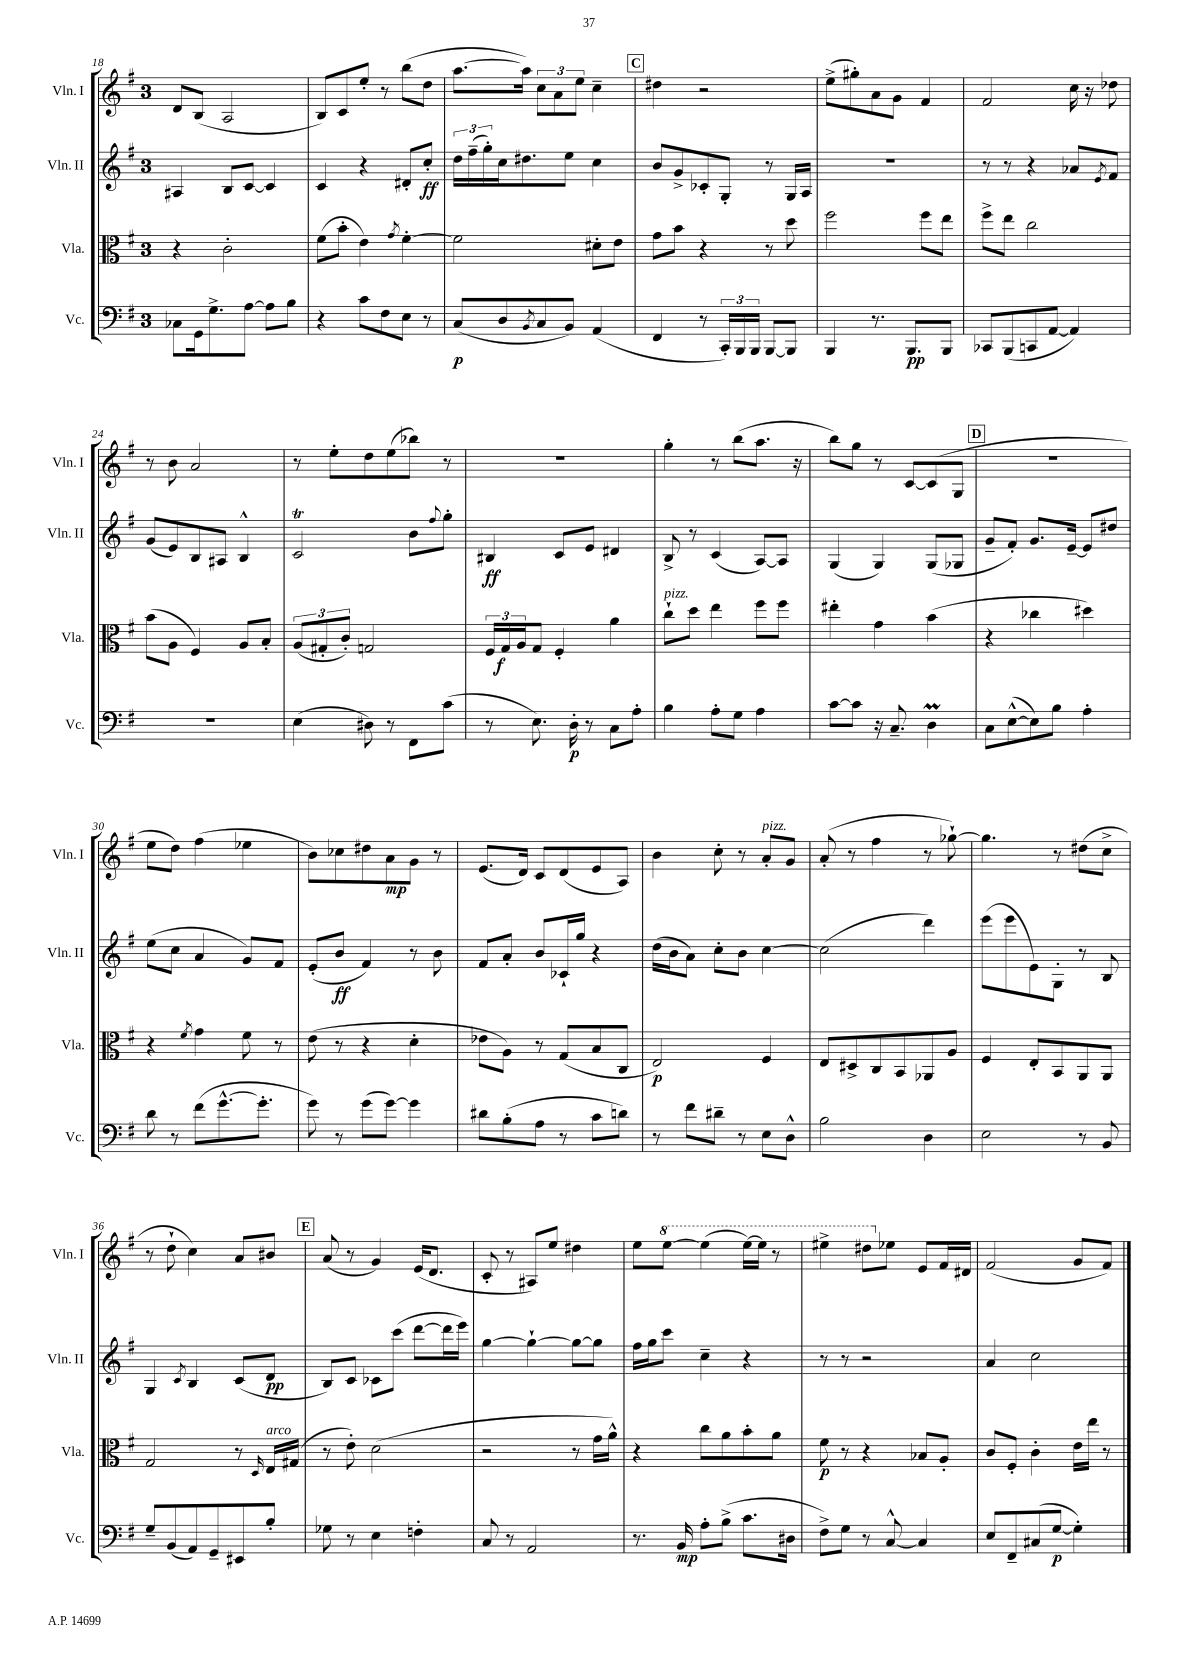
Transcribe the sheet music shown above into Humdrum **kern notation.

**kern	**kern	**kern	**kern
*staff4	*staff3	*staff2	*staff1
*clefF4	*clefC3	*clefG2	*clefG2
*k[f#]	*k[f#]	*k[f#]	*k[f#]
*M3/4	*M3/4	*M3/4	*M3/4
8C-	4r	4A#	8d
16GG	.	.	(8B
8.G^	.	.	.
.	2c'	8B	2A
[8A	.	[8c	.
8A]	.	4c]	.
8B	.	.	.
=	=	=	=
4r	(8f#	4c	8B)
.	8b'	.	8c
8c	4e)	4r	8ee'
8F#	.	.	8r
.	8qg	.	.
8E	[4f#'	8d#'	(8bb
8r	.	8cc'	8dd
=	=	=	=
(8C	2f#]	24dd	[8.aa
.	.	(24ff#~	.
.	.	24gg')	.
8D	.	16cc	.
.	.	8.dd#	16aa])
8qBB	.	.	.
8C	.	.	12cc
.	.	.	12a
8BB)	.	8ee	.
.	.	.	12ee
(4AA	8d#'	4cc	4cc~
.	8e	.	.
=	=	=	=
4FF#	8g	8b	4dd#
.	8b	8g^	.
8r	4r	8c-'	2r
24CC')	.	8G'	.
24BBB	.	.	.
24BBB	.	.	.
[8BBB	8r	8r	.
8BBB]	8dd	16G	.
.	.	16A	.
=	=	=	=
4BBB	2ff#	2.r	(8ee^
.	.	.	8gg#')
8.r	.	.	8a
.	.	.	8g
8.BBB	.	.	.
.	8ff#	.	4f#
8BBB	8ee	.	.
=	=	=	=
8CC-	8ff#^	8r	2f#
(8BBB	8ee	8r	.
8CC	2cc	4r	.
[8AA	.	.	.
4AA])	.	8a-	16cc
.	.	.	16r
.	.	8qe	.
.	.	8f#	8dd-
=	=	=	=
2.r	(8b	(8g	8r
.	8A	8e)	8b
.	4F#)	8B	2a
.	.	8A#	.
.	8A	4B^^	.
.	8B'	.	.
=	=	=	=
(4E	(12A	2c	8r
.	12G#'	.	.
.	.	.	8ee'
.	12c')	.	.
8D#)	2G	.	8dd
8r	.	.	(8ee
8FF#	.	8b	8bb-)
.	.	8qqff#	.
(8c	.	8gg'	8r
=	=	=	=
8r	24F#	4B#	2.r
.	24G	.	.
.	24A	.	.
8.E)	8G	.	.
.	4F#'	8c	.
16D'	.	.	.
8r	.	8e	.
8C	4a	4d#	.
8A'	.	.	.
=	=	=	=
4B	8cc`	8B^	4gg'
.	8dd	8r	.
8A'	4ee	(4c	8r
8G	.	.	(8bb
4A	8ff#	[8A)	8.aa
.	8ff#	8A]	.
.	.	.	16r
=	=	=	=
[8c	4ee#'	(4G	8bb)
8c]	.	.	8gg
16r	4g	4G)	8r
8.C~	.	.	.
.	.	.	[8c
4D	(4b	(8G	(8c]
.	.	8G-	8G
=	=	=	=
8C	4r	8g~	2.r
([8E^^	.	8f#')	.
8E])	4cc-	8.g	.
8B	.	.	.
.	.	[16e~	.
4A'	4dd#)	8e]	.
.	.	8dd#	.
=	=	=	=
8d	4r	(8ee	8ee
8r	.	8cc	8dd)
.	8qf#	.	.
(8f#	4g	4a	(4ff#
[8.g^^	.	.	.
.	8f#	8g)	4ee-
8.g']	.	.	.
.	8r	8f#	.
=	=	=	=
8g)	(8e	(8e'	8b)
8r	8r	8b	8cc-
(8g	4r	4f#)	8dd#
[8g)	.	.	8a
4g]	4d'	8r	8g
.	.	8b	8r
=	=	=	=
8d#	8e-	8f#	(8.e
(8B'	8A)	8a'	.
.	.	.	16d)
8A	8r	8b	8c
8r	(8G	16c-`	(8d
.	.	16gg	.
8c	8B	4r	8e
8d)	8C	.	8A)
=	=	=	=
8r	2E)	(16dd	4b
.	.	16b	.
8f#	.	8a)	.
8d#~	.	8cc'	8cc'
8r	.	8b	8r
8E	4F#	[4cc	8a'
8D^^	.	.	8g
=	=	=	=
2B	8E	(2cc]	(8a'
.	8D#^	.	8r
.	8C	.	4ff#
.	8BB	.	.
4D	8AA-	4ddd)	8r
.	8A	.	[8gg-`)
=	=	=	=
2E	4F#	(8eee	4.gg-]
.	.	8eee	.
.	8E'	8e)	.
.	8BB	8G'	8r
8r	8AA	8r	(8dd#
8BB	8AA	8B	8cc^
=	=	=	=
8G~	2G	4G	8r
(8BB	.	.	8dd`
.	.	8qc	.
8AA)	.	4B	4cc)
8GG~	.	.	.
8EE#	8r	(8c	8a
.	16qqD	.	.
8B'	16E	8d	8b#
.	(16G#	.	.
=	=	=	=
8G-	8r	8B)	(8a
8r	8e')	8c	8r
4E	(2d	8c-	4g)
.	.	(8ccc	.
4F'	.	[8ddd	(16e
.	.	.	8.d
.	.	16ddd]	.
.	.	16eee)	.
=	=	=	=
8C	2r	[4gg	8c'
8r	.	.	8r
2AA	.	4gg`_	8A#)
.	.	.	8ee
.	8r	8gg_	4dd#
.	16g	8gg]	.
.	16a^^)	.	.
=	=	=	=
8.r	4r	16ff#	8ee
.	.	16gg	.
.	.	8ccc	[8eee
16BB	.	.	.
8A'	8cc	4cc~	(4eee]
(8B^	8a	.	.
8.c	8b'	4r	[16eee)
.	.	.	16eee]
.	8a	.	8r
16D#	.	.	.
=	=	=	=
8F#^)	8f#	8r	4eee#^
8G	8r	8r	.
8r	4r	2r	8ddd#
[8C^^	.	.	8ee-
4C]	8B-	.	8e
.	8A'	.	16f#
.	.	.	16d#
=	=	=	=
8E	8c	4a	(2f#
8FF#~	8F#'	.	.
(8C#	4c'	2cc	.
[8G	.	.	.
4G'])	16e	.	8g
.	16ee	.	.
.	8r	.	8f#)
==	==	==	==
*-	*-	*-	*-
